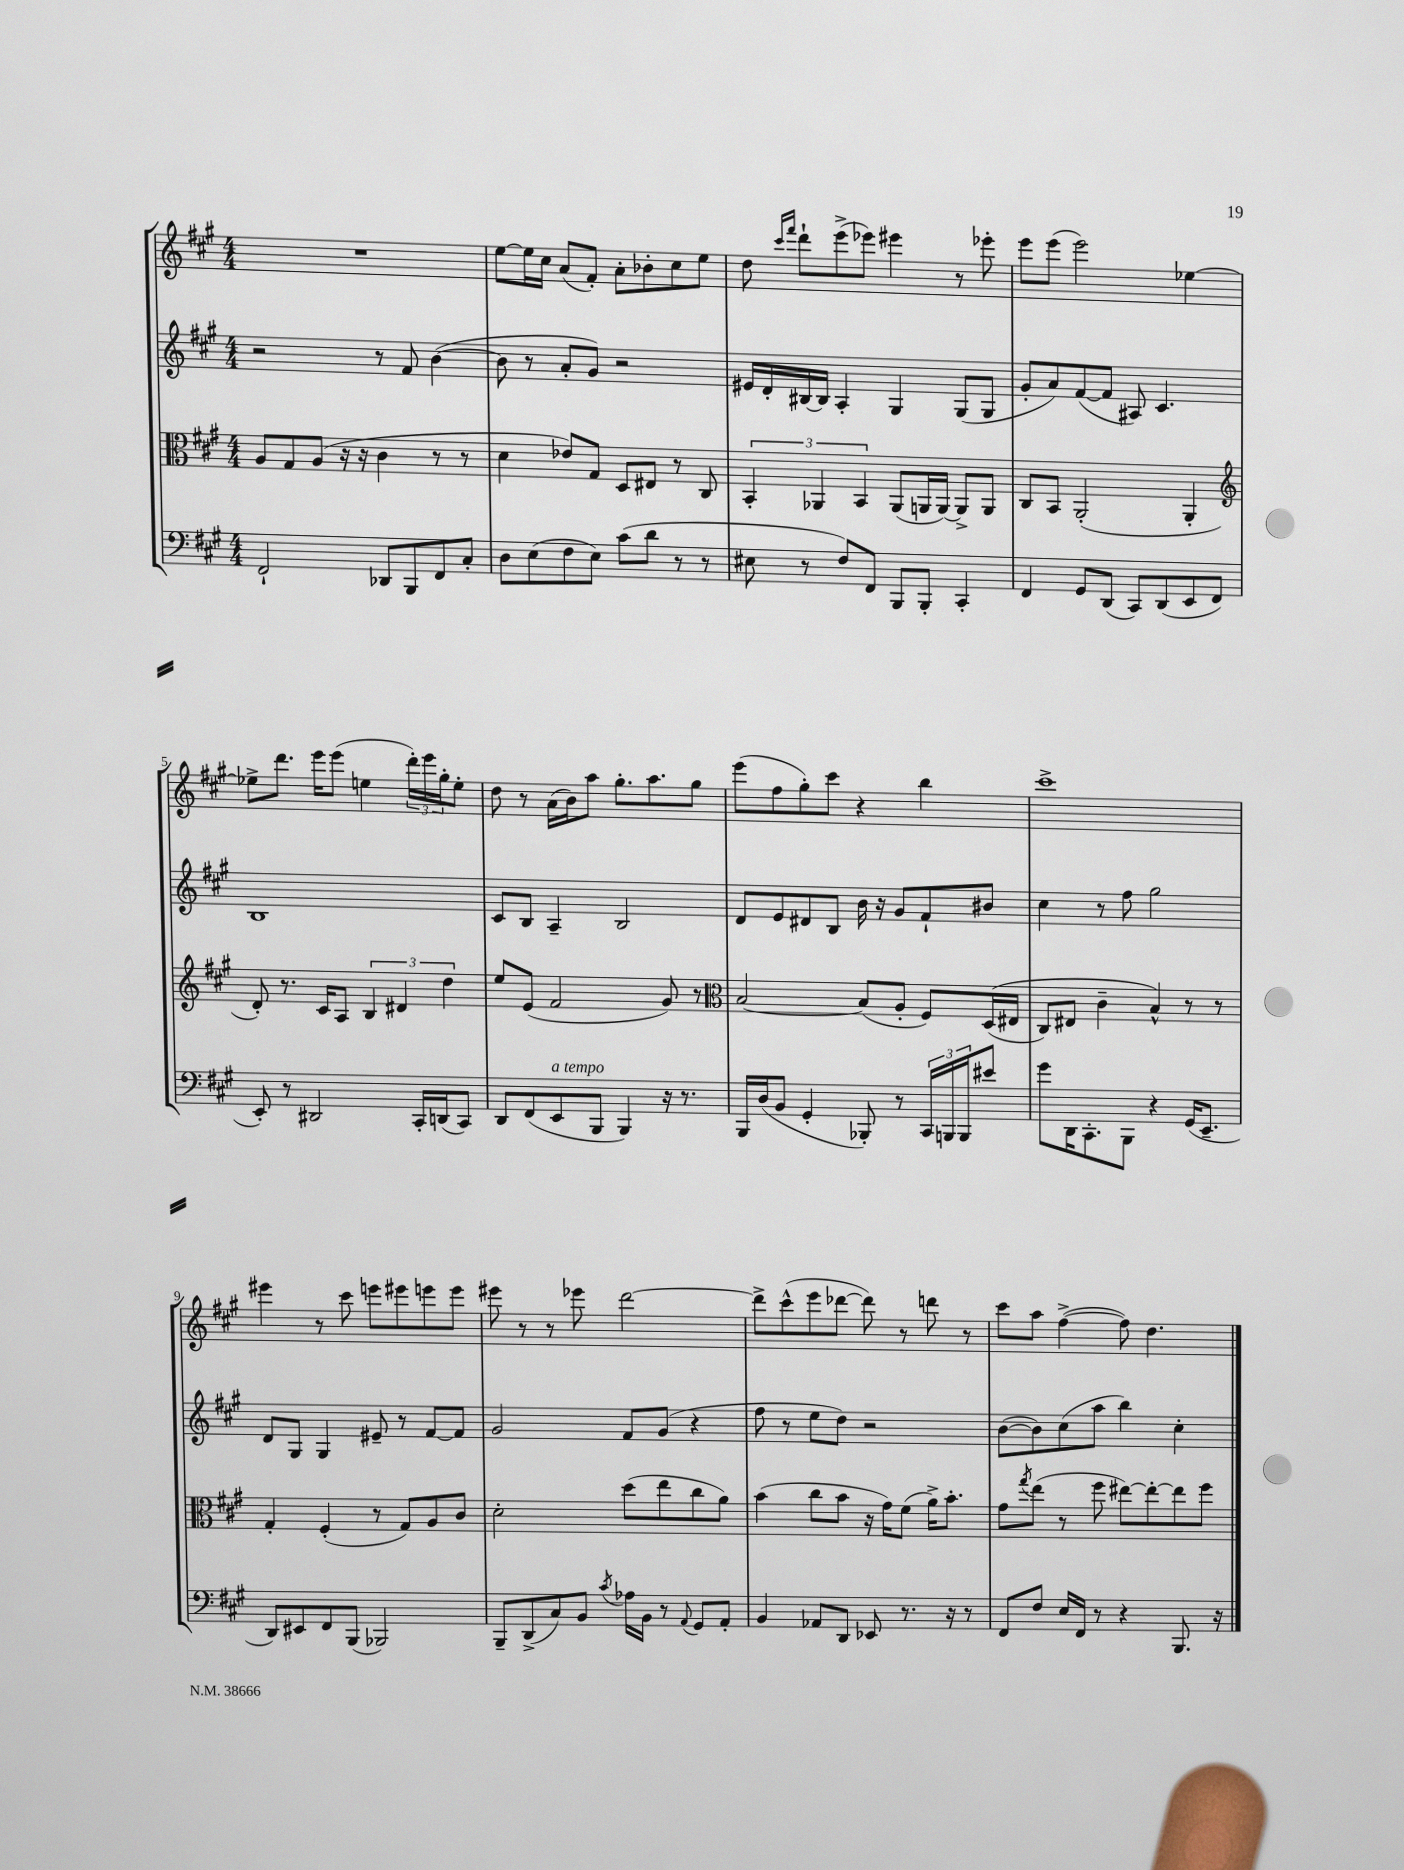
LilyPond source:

<<
\new StaffGroup <<
\new Staff = "s0" {
    \clef treble \key a \major \numericTimeSignature \time 4/4
    R1 |
    e''8~ e''16 cis''16 a'8( fis'8-.) a'8-. bes'8-. cis''8 e''8 |
    d''8 \grace { cis'''16 fis'''16 } d'''8-! e'''8->( ees'''8) eis'''4 r8 ees'''8-. |
    e'''8 e'''8( e'''2) ees''4~ |
    ees''8-> d'''8. e'''16 e'''8( e''4 \tuplet 3/2 { d'''16-.) e'''16 gis''16-. } e''8-. |
    d''8 r8 a'16( b'16) a''8 gis''8.-. a''8. gis''8 |
    e'''8( fis''8 gis''8-.) cis'''8 r4 b''4 |
    cis'''1-> |
    eis'''4 r8 cis'''8 e'''8 eis'''8 e'''8 e'''8 |
    eis'''8 r8 r8 ees'''8 d'''2~ |
    d'''8-> cis'''8-^( e'''8 des'''8~ des'''8) r8 d'''8 r8 |
    cis'''8 a''8 fis''4~->( fis''8) d''4. \bar "|." |
}
\new Staff = "s1" {
    \clef treble \key a \major \numericTimeSignature \time 4/4
    r2 r8 fis'8 b'4~( |
    b'8 r8 a'8-. gis'8) r2 |
    eis'16 d'16-. bis16~ bis16 a4-. gis4 gis8( gis8 |
    gis'8-. a'8) fis'8~( fis'8 ais8) cis'4. |
    b1 |
    cis'8 b8 a4-- b2 |
    d'8 e'8 dis'8 b8 b'16 r16 gis'8 fis'8-! bis'8 |
    cis''4 r8 fis''8 gis''2 |
    d'8 gis8 gis4 eis'8-- r8 fis'8~ fis'8 |
    gis'2 fis'8 gis'8( r4 |
    fis''8 r8 e''8 d''8) r2 |
    b'8~( b'8) cis''8( a''8 b''4) cis''4-. \bar "|." |
}
\new Staff = "s2" {
    \clef alto \key a \major \numericTimeSignature \time 4/4
    a8 gis8 a8( r16 r16 cis'4 r8 r8 |
    d'4 ees'8) gis8 d8 eis8 r8 cis8 |
    \tuplet 3/2 { b,4-. aes,4 b,4 } aes,8( a,16 a,16~) a,8-> a,8 |
    cis8 b,8 a,2-.( a,4-. |
    \clef treble d'8-.) r8. cis'16 a8 \tuplet 3/2 { b4 dis'4 d''4 } |
    e''8 e'8( fis'2 gis'8) r8 |
    \clef alto b2~ b8( a8-. fis8) d16(\( eis16 |
    cis8) eis8 cis'4-- b4-^\) r8 r8 |
    gis4-. fis4-.( r8 gis8) a8 cis'8 |
    d'2-. d''8( e''8 cis''8 a'8) |
    b'4( cis''8 b'8 r16 gis'16) fis'8( a'16->) b'8.-. |
    gis'8 \acciaccatura { gis''8 } e''8( r8 fis''8 eis''8~) eis''8~-. eis''8 fis''8 \bar "|." |
}
\new Staff = "s3" {
    \clef bass \key a \major \numericTimeSignature \time 4/4
    fis,2-! des,8 b,,8 fis,8 cis8-. |
    d8 e8( fis8 e8) cis'8( d'8 r8 r8 |
    eis8 r8 fis8) fis,8 b,,8 b,,8-. cis,4-. |
    fis,4 gis,8 d,8( cis,8) d,8( e,8 fis,8 |
    e,8-.) r8 dis,2 cis,16-. d,16( cis,8) |
    d,8 fis,8( e,8^\markup { \italic "a tempo" } b,,8 b,,4) r16 r8. |
    b,,16 d16( b,8 gis,4-. bes,,8-.) r8 \tuplet 3/2 { cis,16 b,,16 b,,16 } eis'8 |
    gis'8 d,16 cis,8.-. b,,8 r4 gis,16( e,8.-- |
    d,8) eis,8 fis,8 b,,8( bes,,2) |
    b,,8-- d,8->( cis8) b,8 \acciaccatura { cis'8 } aes16 b,16 r8 \appoggiatura { a,8 } gis,8 a,8-. |
    b,4 aes,8 d,8 ees,8 r8. r16 r8 |
    fis,8 fis8 e16 fis,16 r8 r4 b,,8. r16 \bar "|." |
}
>>
>>
